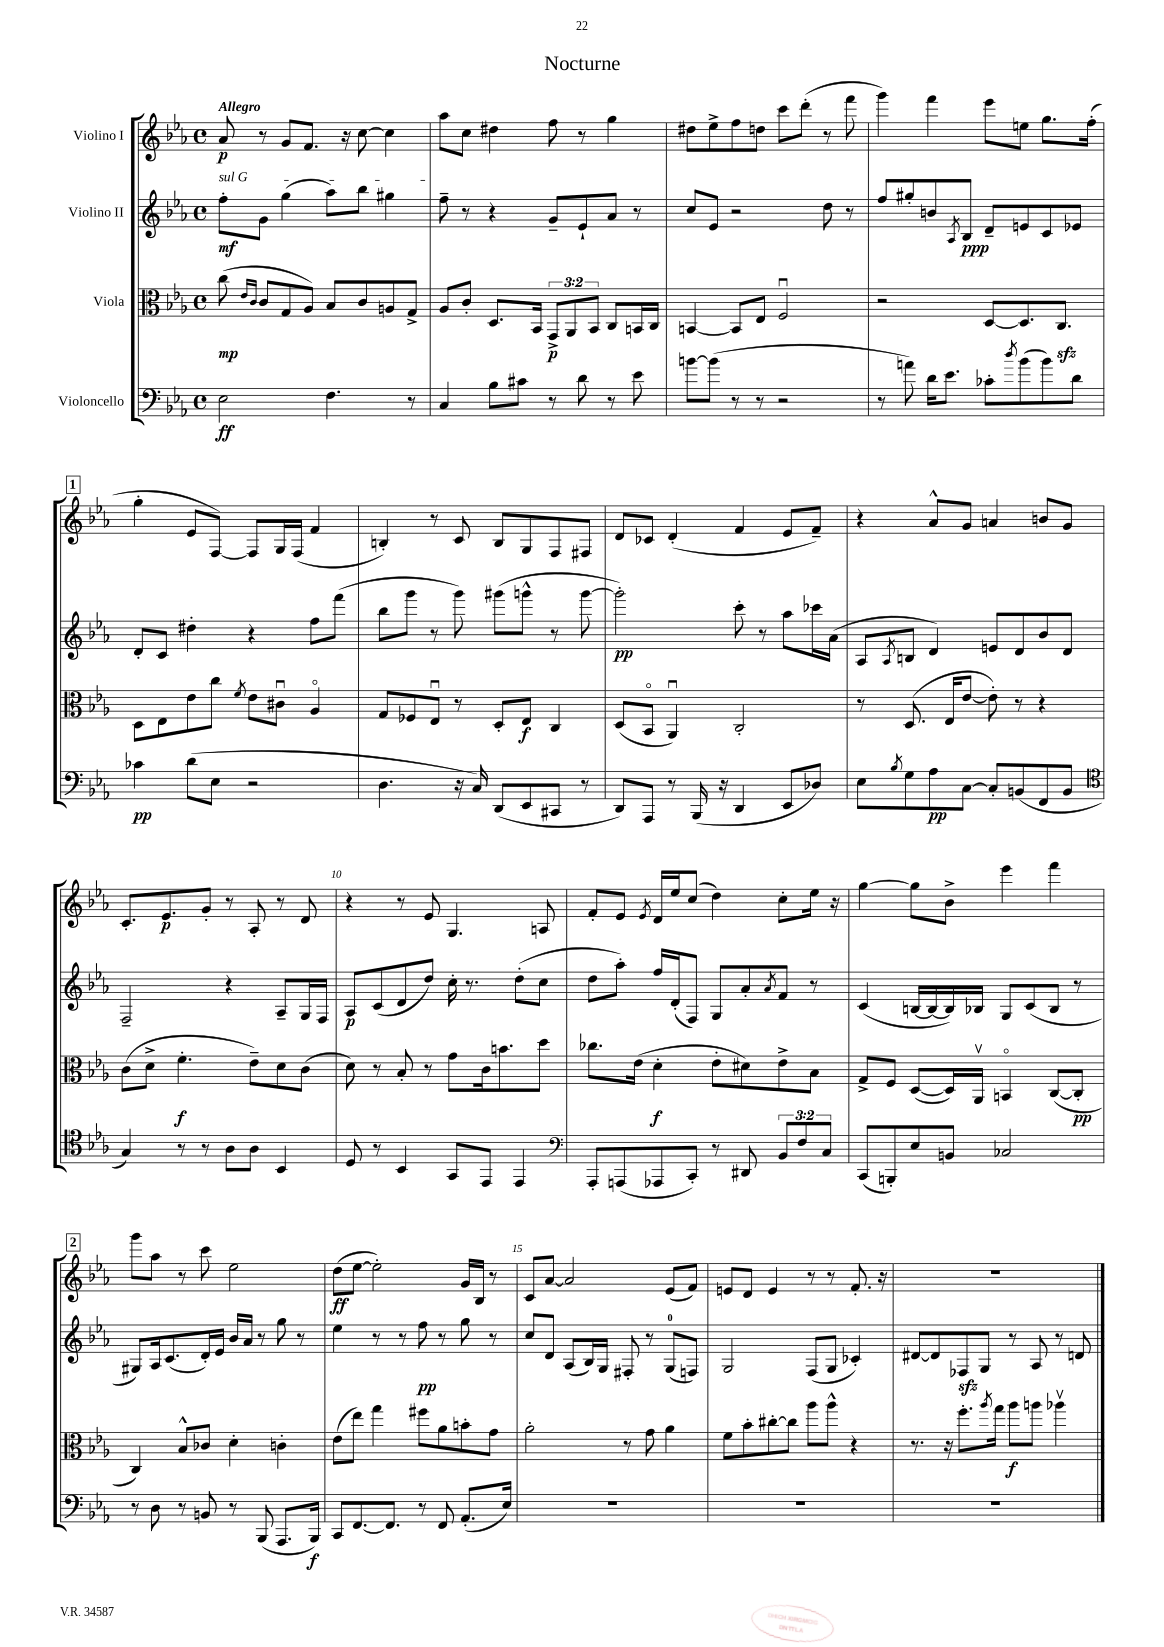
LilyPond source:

\header { title = "Nocturne" }
<<
\new StaffGroup <<
\new Staff = "s0" \with { instrumentName = "Violino I" } {
    \clef treble \key ees \major \defaultTimeSignature \time 4/4 \tempo "Allegro"
    aes'8\p r8 g'8 f'8. r16 c''8~ c''4 |
    aes''8 c''8 dis''4 f''8 r8 g''4 |
    dis''8 ees''8-> f''8 d''8 c'''8 d'''8-.( r8 f'''8 |
    g'''4) f'''4 ees'''8 e''8 g''8. f''16-.( |
    \mark \markup { \box "1" } g''4-. ees'8 f8~) f8 g16 f16( f'4 |
    b4-.) r8 c'8 b8 g8 f8 fis8 |
    d'8 ces'8 d'4-.( f'4 ees'8 f'8--) |
    r4 aes'8-^ g'8 a'4 b'8 g'8 |
    c'8.-. ees'8.\p g'8-. r8 aes8-. r8 d'8 |
    r4 r8 ees'8 g4. a8 |
    f'8-. ees'8 \acciaccatura { ees'8 } d'16 ees''16 c''8( d''4) c''8-. ees''16 r16 |
    g''4~ g''8 bes'8-> ees'''4 f'''4 |
    \mark \markup { \box "2" } g'''8 aes''8 r8 c'''8 ees''2 |
    d''8\ff( ees''8~ ees''2-.) g'16 bes16 r8 |
    c'8 aes'8~ aes'2 ees'8( f'8) |
    e'8 d'8 e'4 r8 r8 f'8.-. r16 |
    R1 \bar "|." |
}
\new Staff = "s1" \with { instrumentName = "Violino II" } {
    \clef treble \key ees \major \defaultTimeSignature \time 4/4
    \once \override TextSpanner.bound-details.left.text = \markup { \italic "sul G" } f''8-.\mf\startTextSpan g'8 g''4( aes''8) bes''8 gis''4 |
    f''8--\stopTextSpan r8 r4 g'8-- ees'8-! aes'8 r8 |
    c''8 ees'8 r2 d''8 r8 |
    f''8 gis''8-. b'8 \acciaccatura { aes8 } bes8\ppp d'8-- e'8 c'8 ees'8 |
    \mark \markup { \box "1" } d'8-. c'8 dis''4-. r4 f''8 f'''8( |
    bes''8 g'''8 r8 g'''8) gis'''8( g'''8-^ r8 g'''8~ |
    g'''2-.\pp) c'''8-. r8 aes''8 ces'''16 aes'16( |
    aes8 \acciaccatura { aes8 } b8 d'4) e'8 d'8 bes'8 d'8 |
    f2-- r4 aes8-- g16 f16 |
    aes8\p c'8( d'8 d''8) c''16-. r8. d''8-.( c''8 |
    d''8 aes''8-.) f''16 d'16-.( f8) g8 aes'8-. \acciaccatura { aes'8 } f'8 r8 |
    c'4( b16~ b16~ b16) bes16 g8 c'8( bes8 r8 |
    \mark \markup { \box "2" } gis8) aes16 c'8.( d'16-.) ees'16 bes'16 aes'16 r8 g''8 r8 |
    ees''4 r8 r8 f''8\pp r8 g''8 r8 |
    c''8 d'8 aes8( bes16) g16 fis8-. r8 g8-0( f8) |
    g2 f8( g8 ces'4-.) |
    dis'8~ dis'8 fes8\sfz g8 r8 aes8 r8 d'8 \bar "|." |
}
\new Staff = "s2" \with { instrumentName = "Viola" } {
    \clef alto \key ees \major \defaultTimeSignature \time 4/4 \override Staff.TupletNumber.text = #tuplet-number::calc-fraction-text
    c''8\mp( \grace { ees'16 c'16 } c'8 g8 aes8) bes8 c'8 a8 g8-> |
    aes8 c'8-. d8. bes,16 \tuplet 3/2 { g,8->\p aes,8 bes,8 } c8 b,16 c16 |
    b,4~ b,8 ees8 f2\downbow |
    r2 d8~ d8. c8.\sfz |
    \mark \markup { \box "1" } d8 ees8 ees'8 c''8 \acciaccatura { f'8 } ees'8 cis'8\downbow aes4\flageolet |
    g8 fes8 ees8\downbow r8 d8-. ees8\f c4 |
    d8( bes,8\flageolet aes,4\downbow) c2-. |
    r8 d8.( ees16 ees'8~ ees'8-.) r8 r4 |
    c'8( d'8-> f'4.-.\f ees'8--) d'8 c'8( |
    d'8) r8 bes8-. r8 g'8 c'16 b'8. d''8 |
    ces''8. ees'16( d'4-.\f ees'8-. dis'8) ees'8-> bes8 |
    g8-> f8 d8~( d16) aes,16\upbow b,4\flageolet c8~( c8-.\pp |
    \mark \markup { \box "2" } c4) bes8-^ ces'8 d'4-. c'4-. |
    ees'8( ees''8) g''4 fis''8 aes'8 b'8-. g'8 |
    aes'2-. r8 g'8 aes'4 |
    f'8 bes'8-. cis''8~-. cis''8 aes''8 aes''8-^ r4 |
    r8. r16 f''8.-. \acciaccatura { aes''8 } g''16 aes''8\f a''8 aes''4\upbow \bar "|." |
}
\new Staff = "s3" \with { instrumentName = "Violoncello" } {
    \clef bass \key ees \major \defaultTimeSignature \time 4/4 \override Staff.TupletNumber.text = #tuplet-number::calc-fraction-text
    ees2\ff f4. r8 |
    c4 bes8 cis'8 r8 d'8 r8 ees'8 |
    b'8~ b'8( r8 r8 r2 |
    r8 a'8) d'16 ees'8. ces'8-. \acciaccatura { d''8 } bes'8( bes'8) d'8 |
    \mark \markup { \box "1" } ces'4\pp d'8( ees8 r2 |
    d4. r16 c16) d,8( ees,8 cis,8 r8 |
    d,8) aes,,8 r8 bes,,16( r16 d,4 ees,8 des8) |
    ees8 \acciaccatura { bes8 } g8 aes8\pp c8~ c8-. b,8( f,8 b,8 |
    \clef tenor g4) r8 r8 aes8 aes8 bes,4 |
    d8 r8 bes,4 g,8 ees,8 ees,4 |
    \clef bass aes,,8-. a,,8( aes,,8 c,8-.) r8 dis,8 \tuplet 3/2 { bes,8 f8 c8 } |
    c,8( b,,8-.) ees8 b,8 ces2 |
    \mark \markup { \box "2" } r8 d8 r8 b,8 r8 bes,,8( aes,,8. bes,,16\f) |
    c,8 f,8.~ f,8. r8 f,8 aes,8.-.( ees16) |
    R1 |
    R1 |
    R1 \bar "|." |
}
>>
>>
\layout { \context { \Score \override BarNumber.break-visibility = ##(#f #t #t) barNumberVisibility = #(every-nth-bar-number-visible 5) } }
